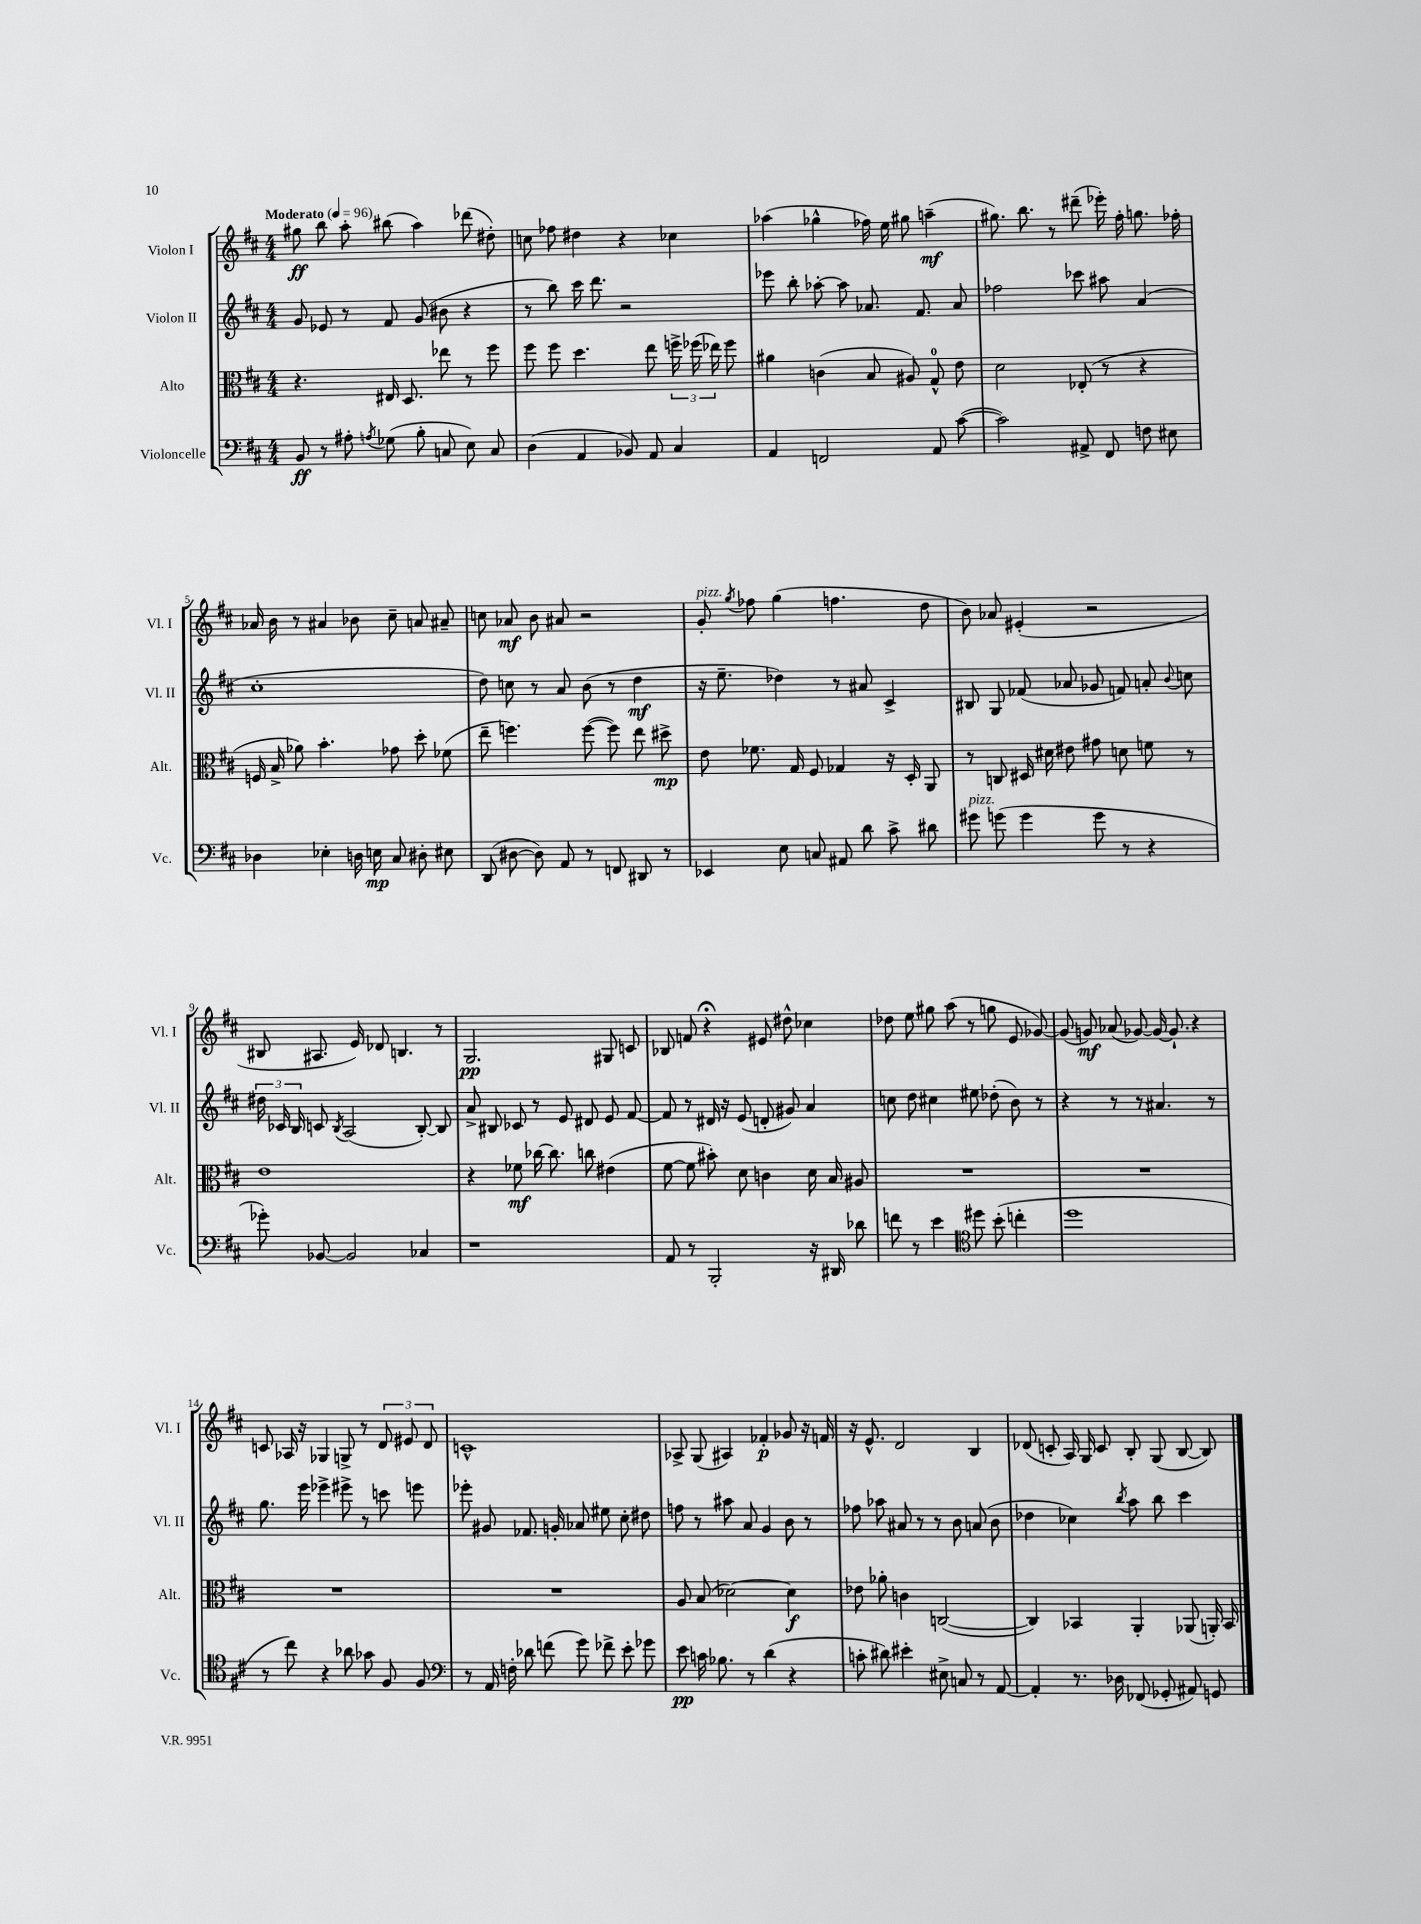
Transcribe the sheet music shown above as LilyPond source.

<<
\new StaffGroup <<
\new Staff = "s0" \with { instrumentName = "Violon I" shortInstrumentName = "Vl. I" } {
    \clef treble \key d \major \numericTimeSignature \time 4/4 \tempo "Moderato" 4 = 96
    \autoBeamOff gis''8\ff b''8 a''8-. bis''8( a''4) des'''8( dis''8-.) |
    c''8 fes''8 dis''4 r4 ces''4 |
    aes''4( ges''4-^ fes''16) e''16 gis''8 a''4--\mf( |
    gis''8.) b''8. r8 dis'''8--( ees'''16-.) fis''16-. g''8. fes''16-. |
    aes'16 b'16 r8 ais'4 bes'8 cis''8-- a'8 ais'8-- |
    c''8 aes'8\mf b'8 ais'8 r2 |
    g'8-.^\markup { \italic "pizz." } \acciaccatura { g''8 } fes''8 g''4( f''4. d''8 |
    b'8) aes'8 eis'4-.( r2 |
    bis8 ais8. e'16) des'8 b4. r8 |
    g2.\pp gis8 c'8 |
    bes8 f'8 r4\fermata eis'8 dis''8-^ ces''4 |
    des''8 e''8 gis''8 a''8( r8 g''8 e'8 ges'8~) |
    ges'8( g'8\mf) aes'8( ges'8~) ges'16~ ges'8.-! r4 |
    c'8 aes16 r16 ges4 g8-> r8 \tuplet 3/2 { d'8 eis'8 d'8 } |
    c'1-^ |
    aes8-> g8( ais4) fes'4-.\p ges'8 r16 f'16 |
    r16 e'8.-^ d'2 b4 |
    des'8( c'8-. a16) g16 c'8 b8-. g8( b8~ b8) \bar "|." |
}
\new Staff = "s1" \with { instrumentName = "Violon II" shortInstrumentName = "Vl. II" } {
    \clef treble \key d \major \numericTimeSignature \time 4/4
    \autoBeamOff g'8 ees'8 r8 fis'8 g'8( bis'8 r4 |
    r8 b''8) cis'''16 d'''8. r2 |
    ees'''8 b''8-. aes''8~-. aes''8 aes'8. fis'8. aes'8 |
    fes''2 ces'''8 ais''8 a'4( |
    cis''1-. |
    d''8) c''8 r8 a'8 b'8( r8 d''4\mf |
    r16 e''8.-- des''4) r8 ais'8 cis'4-> |
    bis8 g8 fes'8( aes'8 ges'8 f'8) a'8-. \appoggiatura { b'8 } c''8 |
    \tuplet 3/2 { dis''16 ces'16 b16 } c'8 \acciaccatura { b8 } a2( b8~-.) b8 |
    a'8-> bis8 ces'8 r8 e'8 dis'8 e'8 fis'8~ |
    fis'8 r8 dis'16 r16 e'8( d'8-. gis'8) a'4 |
    c''8 d''8 cis''4 eis''8 des''8-.( b'8) r8 |
    r4 r8 r8 ais'4. r8 |
    g''8. e'''16 ees'''4-> eis'''8-> r8 c'''8 e'''8 |
    ees'''8-. gis'8 fes'8. g'16-. aes'8 eis''8 cis''8-. dis''8 |
    f''8 r8 ais''8 a'8 g'4 b'8 r8 |
    fes''8 aes''8 ais'8 r8 r8 b'8 a'8( b'8 |
    des''4 ces''4) \acciaccatura { b''8 } a''8 b''8 cis'''4 \bar "|." |
}
\new Staff = "s2" \with { instrumentName = "Alto" shortInstrumentName = "Alt." } {
    \clef alto \key d \major \numericTimeSignature \time 4/4
    \autoBeamOff r4. eis16 d8. ees''8 r8 fis''8 |
    fis''8 fis''8 d''4. e''8 \tuplet 3/2 { f''16-> fes''16( ees''16) } fes''8 |
    ais'4 c'4( b8 ais8) g8-0-^ e'8 |
    d'2 ees8-.( r8 r4 |
    f16 b16-> aes'8) b'4.-. ges'8 d''8-. fes'8( |
    e''8-- f''4.) f''8~( f''8) e''8 dis''8->\mp |
    e'8 fes'8. g16 fis8 ges4 r16 d16-. a,8 |
    r8 c8 dis16 dis'16 eis'8 gis'8 d'8 f'8 r8 |
    e'1 |
    r4 fes'8\mf ces''16~ ces''8. c''8 eis'4( |
    fis'8~ fis'8 bis'8-.) d'8 c'4 d'16 b16 ais8 |
    R1 |
    R1 |
    R1 |
    R1 |
    a8 b8( des'2~) des'4\f |
    ees'8 aes'8-. c'4 c2~( |
    c4) bes,4 a,4-. aes,8( a,16-.) bes,16 \bar "|." |
}
\new Staff = "s3" \with { instrumentName = "Violoncelle" shortInstrumentName = "Vc." } {
    \clef bass \key d \major \numericTimeSignature \time 4/4
    \autoBeamOff b,8\ff r8 ais8-. \acciaccatura { a8 } ges8( b8-. c8 e8) c8 |
    d4( a,4 bes,8) a,8 cis4 |
    a,4 f,2 a,8 cis'8~( |
    cis'2) ais,8-> fis,8 f8 eis8 |
    des4 ees4-. d16 e16\mp cis8 dis8-. eis8 |
    d,8( dis8~ dis8) a,8 r8 f,8 dis,8 r8 |
    ees,4 e8 c8 ais,8 d'8 cis'8-> dis'8 |
    gis'8^\markup { \italic "pizz." } g'8( g'4 g'8 r8 r4 |
    ges'8-.) bes,8~ bes,2 ces4 |
    r1 |
    a,8 r8 b,,2-. r16 dis,16 des'8 |
    f'8 r8 e'4 \clef tenor dis''8 b'8-.( c''4-. |
    d''1 |
    r8 cis''8) r4 aes'8 ges'8 fis8 fis8 |
    \clef bass r8 a,16 f16-. des'8 f'8( g'8) fes'8-> e'8-. ges'8 |
    e'8\pp c'16 bes8. r8 d'4( r4 |
    c'8-. dis'8) eis'4-. eis8-> c8 r8 a,8~ |
    a,4-. r8. des16 fes,8( ges,8-. ais,8) g,8 \bar "|." |
}
>>
>>
